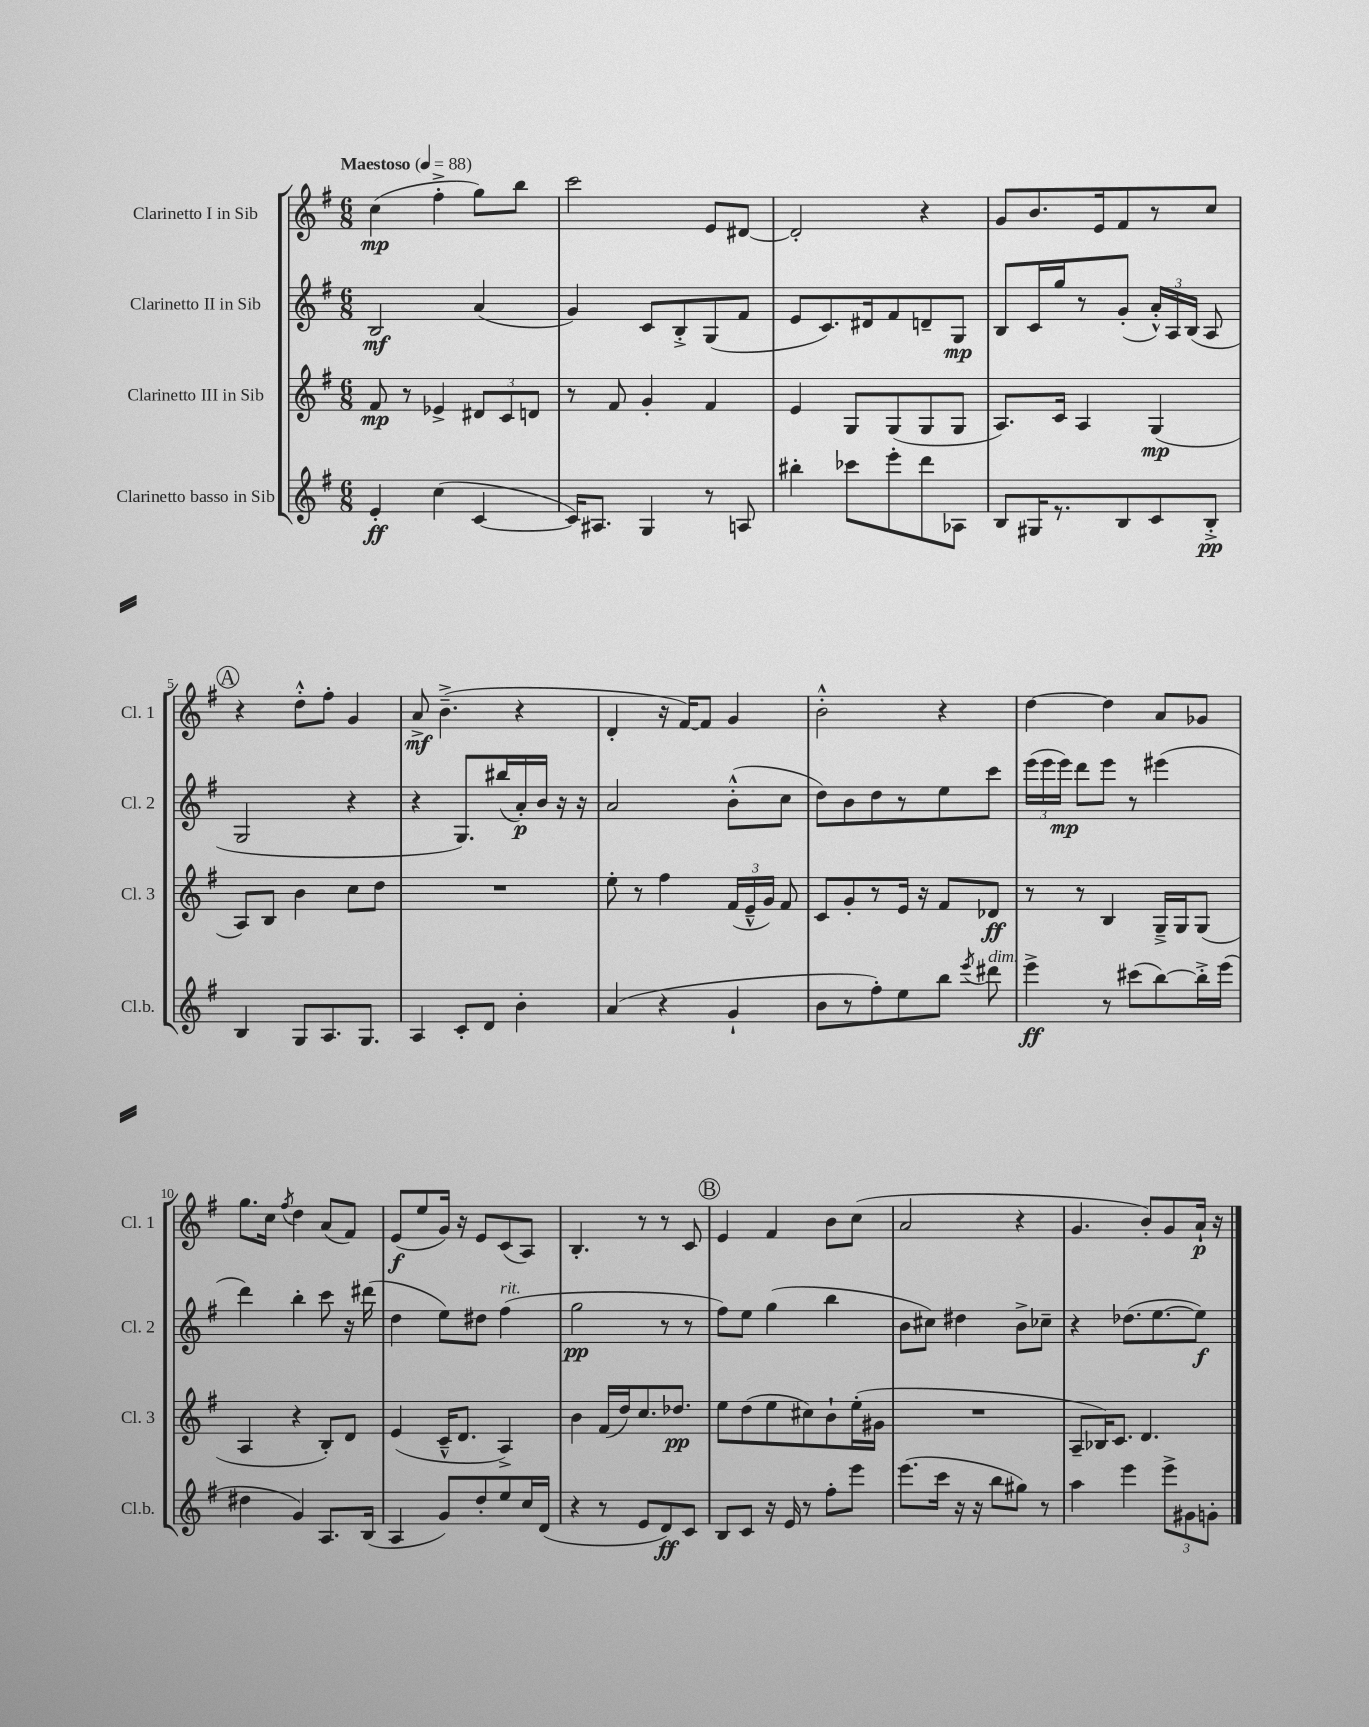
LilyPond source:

<<
\new StaffGroup <<
\new Staff = "s0" \with { instrumentName = "Clarinetto I in Sib" shortInstrumentName = "Cl. 1" } {
    \clef treble \key g \major \numericTimeSignature \time 6/8 \tempo "Maestoso" 4 = 88
    \autoBeamOff c''4\mp( fis''4-.-> g''8[) b''8] |
    c'''2 e'8[ dis'8]~ |
    dis'2-. r4 |
    g'8[ b'8. e'16 fis'8 r8 c''8] |
    \mark \markup { \circle "A" } r4 d''8[-.-^ fis''8]-. g'4 |
    a'8->\mf b'4.--->( r4 |
    d'4-. r16 fis'16[~) fis'8] g'4 |
    b'2-.-^ r4 |
    d''4~ d''4 a'8[ ges'8] |
    g''8.[ c''16] \acciaccatura { fis''8 } d''4 a'8[( fis'8]) |
    e'8[\f( e''8 g'16]) r16 e'8[ c'8( a8]) |
    b4.-. r8 r8 c'8 |
    \mark \markup { \circle "B" } e'4 fis'4 b'8[ c''8]( |
    a'2 r4 |
    g'4. b'8[-.) g'8 a'16]-!\p r16 \bar "|." |
}
\new Staff = "s1" \with { instrumentName = "Clarinetto II in Sib" shortInstrumentName = "Cl. 2" } {
    \clef treble \key g \major \numericTimeSignature \time 6/8
    \autoBeamOff b2\mf a'4( |
    g'4) c'8[ b8-.-> g8( fis'8] |
    e'8[ c'8.) dis'16 fis'8 d'8-- g8]\mp |
    b8[ c'16 g''16 r8 g'8]-.( \tuplet 3/2 { a'16[-.-^) a16 b16]( } a8 |
    \mark \markup { \circle "A" } g2 r4 |
    r4 g8.[) bis''16( a'16-.\p) b'16] r16 r16 |
    a'2 b'8[-.-^( c''8] |
    d''8[) b'8 d''8 r8 e''8 c'''8] |
    \tuplet 3/2 { e'''16[( e'''16 e'''16]\mp) } d'''8[ e'''8] r8 eis'''4( |
    d'''4) b''4-. c'''8 r16 dis'''16( |
    d''4 e''8[) dis''8] fis''4^\markup { \italic "rit." }( |
    g''2\pp r8 r8 |
    \mark \markup { \circle "B" } fis''8[) e''8] g''4( b''4 |
    b'8[ cis''8]) dis''4 b'8[-> ces''8]-- |
    r4 des''8.[( e''8.~ e''8]\f) \bar "|." |
}
\new Staff = "s2" \with { instrumentName = "Clarinetto III in Sib" shortInstrumentName = "Cl. 3" } {
    \clef treble \key g \major \numericTimeSignature \time 6/8
    \autoBeamOff fis'8\mp r8 ees'4-> \tuplet 3/2 { dis'8[ c'8 d'8] } |
    r8 fis'8 g'4-. fis'4 |
    e'4 g8[ g8( g8 g8] |
    a8.[) c'16] a4 g4\mp( |
    \mark \markup { \circle "A" } a8[) b8] b'4 c''8[ d''8] |
    R2. |
    e''8-. r8 fis''4 \tuplet 3/2 { fis'16[( e'16---^ g'16]) } fis'8 |
    c'8[ g'8-. r8 e'16] r16 fis'8[ des'8]\ff |
    r8 r8 b4 g16[---> g16 g8]( |
    a4 r4 b8[-.) d'8] |
    e'4( c'16[---^ d'8.] a4->) |
    b'4 fis'16[( d''16) c''8. des''8.]\pp |
    \mark \markup { \circle "B" } e''8[ d''8( e''8 cis''8) b'8-! e''16-.( gis'16] |
    R2. |
    a8[-- bes16) c'8.] d'4. \bar "|." |
}
\new Staff = "s3" \with { instrumentName = "Clarinetto basso in Sib" shortInstrumentName = "Cl.b." } {
    \clef treble \key g \major \numericTimeSignature \time 6/8
    \autoBeamOff e'4-.\ff c''4( c'4~ |
    c'16[) ais8.] g4 r8 a8 |
    bis''4-. ces'''8[ e'''8-. d'''8 aes8] |
    b8[ gis16 r8. b8 c'8 b8]-.->\pp |
    \mark \markup { \circle "A" } b4 g8[ a8. g8.] |
    a4 c'8[-. d'8] b'4-. |
    a'4( r4 g'4-! |
    b'8[ r8 fis''8-.) e''8 b''8] \acciaccatura { e'''8 } dis'''8^\markup { \italic "dim." } |
    e'''4->\ff r8 cis'''8[( b''8~) b''16-.-> e'''16]( |
    dis''4 g'4) a8.[ b16]( |
    a4 g'8[) d''8-. e''8 c''16 d'16]( |
    r4 r8 e'8[ d'8\ff) c'8] |
    \mark \markup { \circle "B" } b8[ c'8] r16 e'16 r8 fis''8[-. e'''8] |
    e'''8.[( c'''16] r16 r16 b''8[ gis''8]) r8 |
    a''4 e'''4 \tuplet 3/2 { e'''8[-> gis'8 g'8]-. } \bar "|." |
}
>>
>>
